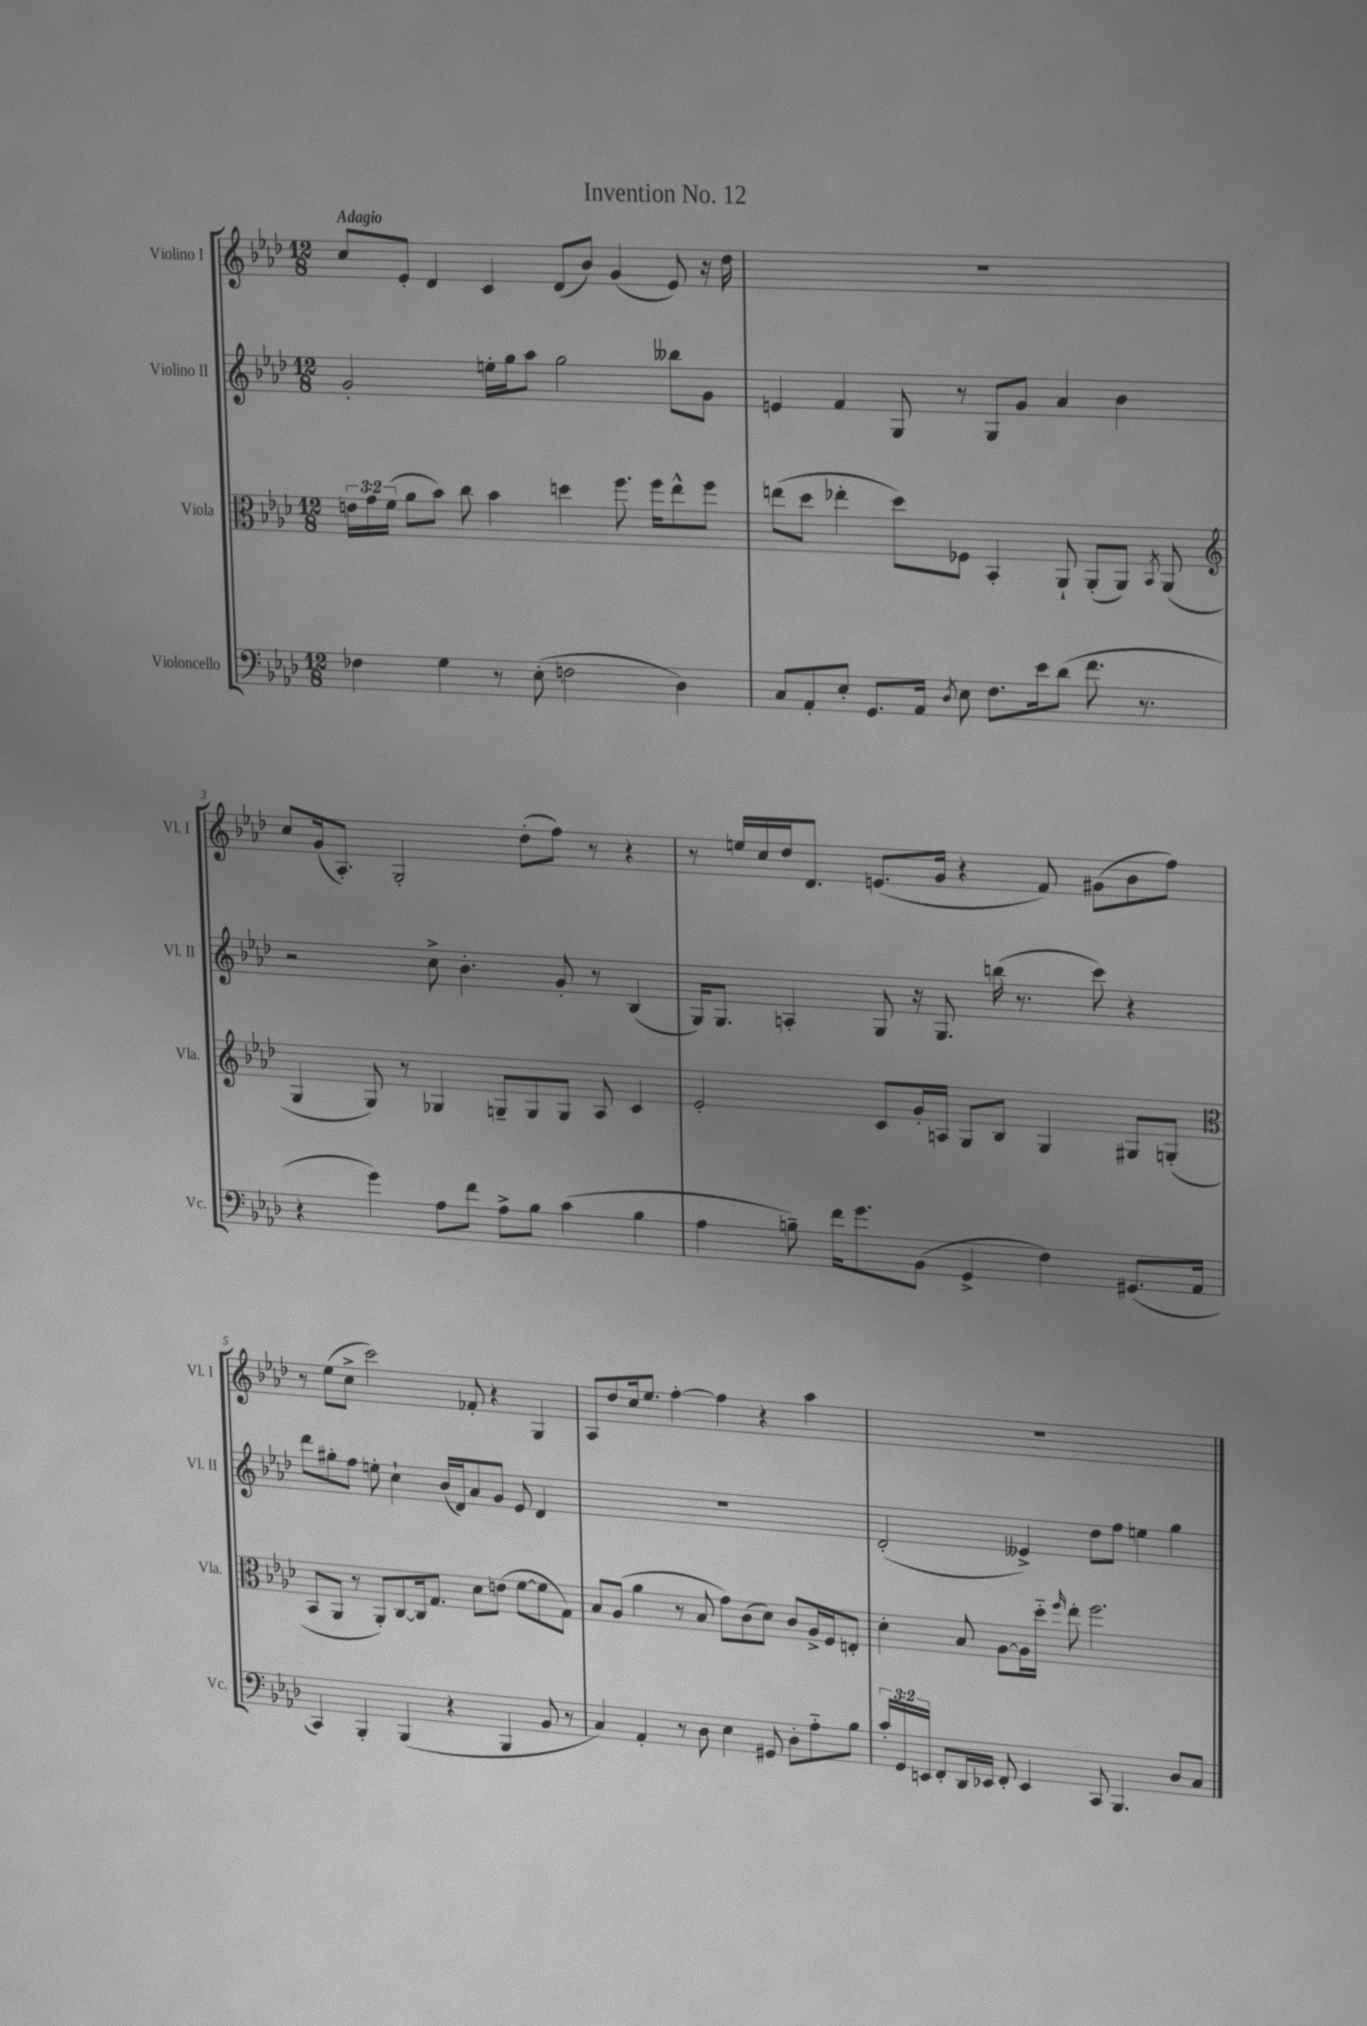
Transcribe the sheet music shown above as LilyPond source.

\header { title = "Invention No. 12" }
<<
\new StaffGroup <<
\new Staff = "s0" \with { instrumentName = "Violino I" shortInstrumentName = "Vl. I" } {
    \clef treble \key aes \major \numericTimeSignature \time 12/8 \tempo "Adagio"
    \autoBeamOff c''8[ ees'8]-. des'4 c'4 des'8[( bes'8]) g'4( ees'8) r16 des''16 |
    R1. |
    c''8[ g'16( aes8.]-.) g2-. des''8[-.( f''8]) r8 r4 |
    r8 e''16[ c''16 des''16 des'8.] e'8.[( g'16] r4 f'8) gis'8[( bes'8 f''8]) |
    r8 ees''8[( c''8]-> c'''2) fes'8-. r4 g4 |
    aes8[ des''8 c''16 ees''8.] f''4~-. f''4 r4 aes''4 |
    R1. \bar "|." |
}
\new Staff = "s1" \with { instrumentName = "Violino II" shortInstrumentName = "Vl. II" } {
    \clef treble \key aes \major \numericTimeSignature \time 12/8
    \autoBeamOff g'2-. e''16[-. g''16 aes''8] g''2 beses''8[ g'8] |
    e'4 f'4 g8 r8 g8[ g'8] aes'4 bes'4 |
    r2 c''8-> bes'4.-. g'8-. r8 bes4( |
    g16[) g8.] a4-. g8 r16 g8. b''16( r8. c'''8) r4 |
    des'''8[ gis''8-. f''8] e''8-. c''4-! bes'16[( des'16) aes'8 g'8] ees'8 des'4 |
    R1. |
    des'2-.( eeses'4->) des''8[ f''8] e''4 g''4 \bar "|." |
}
\new Staff = "s2" \with { instrumentName = "Viola" shortInstrumentName = "Vla." } {
    \clef alto \key aes \major \numericTimeSignature \time 12/8 \override Staff.TupletNumber.text = #tuplet-number::calc-fraction-text
    \autoBeamOff \tuplet 3/2 { e'16[ g'16 f'16]( } aes'8[ bes'8]) c''8 bes'4 d''4 f''8. f''16[ ees''8-^ f''8] |
    e''8[( des''8] ees''4-. des''8[) fes8] bes,4-. aes,8-! aes,8[-.( aes,8]) \acciaccatura { bes,8 } aes,8( |
    \clef treble g4 g8) r8 ges4 g8[-- g8 g8] aes8 c'4 |
    ees'2-. c'8[ g'16-. a16] g8[ bes8] g4 gis8[ g8]-.( |
    \clef alto bes,8[ aes,8] r8 aes,8[-.) c8~ c16 g8.] des'8[ e'8]( f'8[~ f'8 g8]) |
    bes8[ aes8]( aes'4 r8 bes8 g'8[) c'8( des'8]) c'8[ aes16-> f16 e8]-. |
    des'4-. bes8 aes8[~ aes16 des''16]-_ \grace { f''16 } ees''8-. f''2. \bar "|." |
}
\new Staff = "s3" \with { instrumentName = "Violoncello" shortInstrumentName = "Vc." } {
    \clef bass \key aes \major \numericTimeSignature \time 12/8 \override Staff.TupletNumber.text = #tuplet-number::calc-fraction-text
    \autoBeamOff fes4 g4 r8 ees8-.( f2 des4) |
    c8[ aes,8-. ees8]-. g,8.[ aes,16] \acciaccatura { des8 } ees8 f8.[ ees'16 des'8]( f'8. r8. |
    r4 g'4) aes8[ f'8] aes8[-> bes8] c'4( bes4 |
    aes4 b8--) f'16[ g'8. bes,8]( g,4-> f4) gis,8.[( aes,16] |
    c,4) bes,,4-. bes,,4( r4 bes,,4 bes,8 r8 |
    c4) aes,4-. r8 des8 ees4 gis,8 des8[-. aes8-_ bes8] |
    \tuplet 3/2 { c'16[-. g,16 e,16] } f,8[-. des,16 ees,16] f,8-. ees,4 c,8 bes,,4. des8[ c8] \bar "|." |
}
>>
>>
